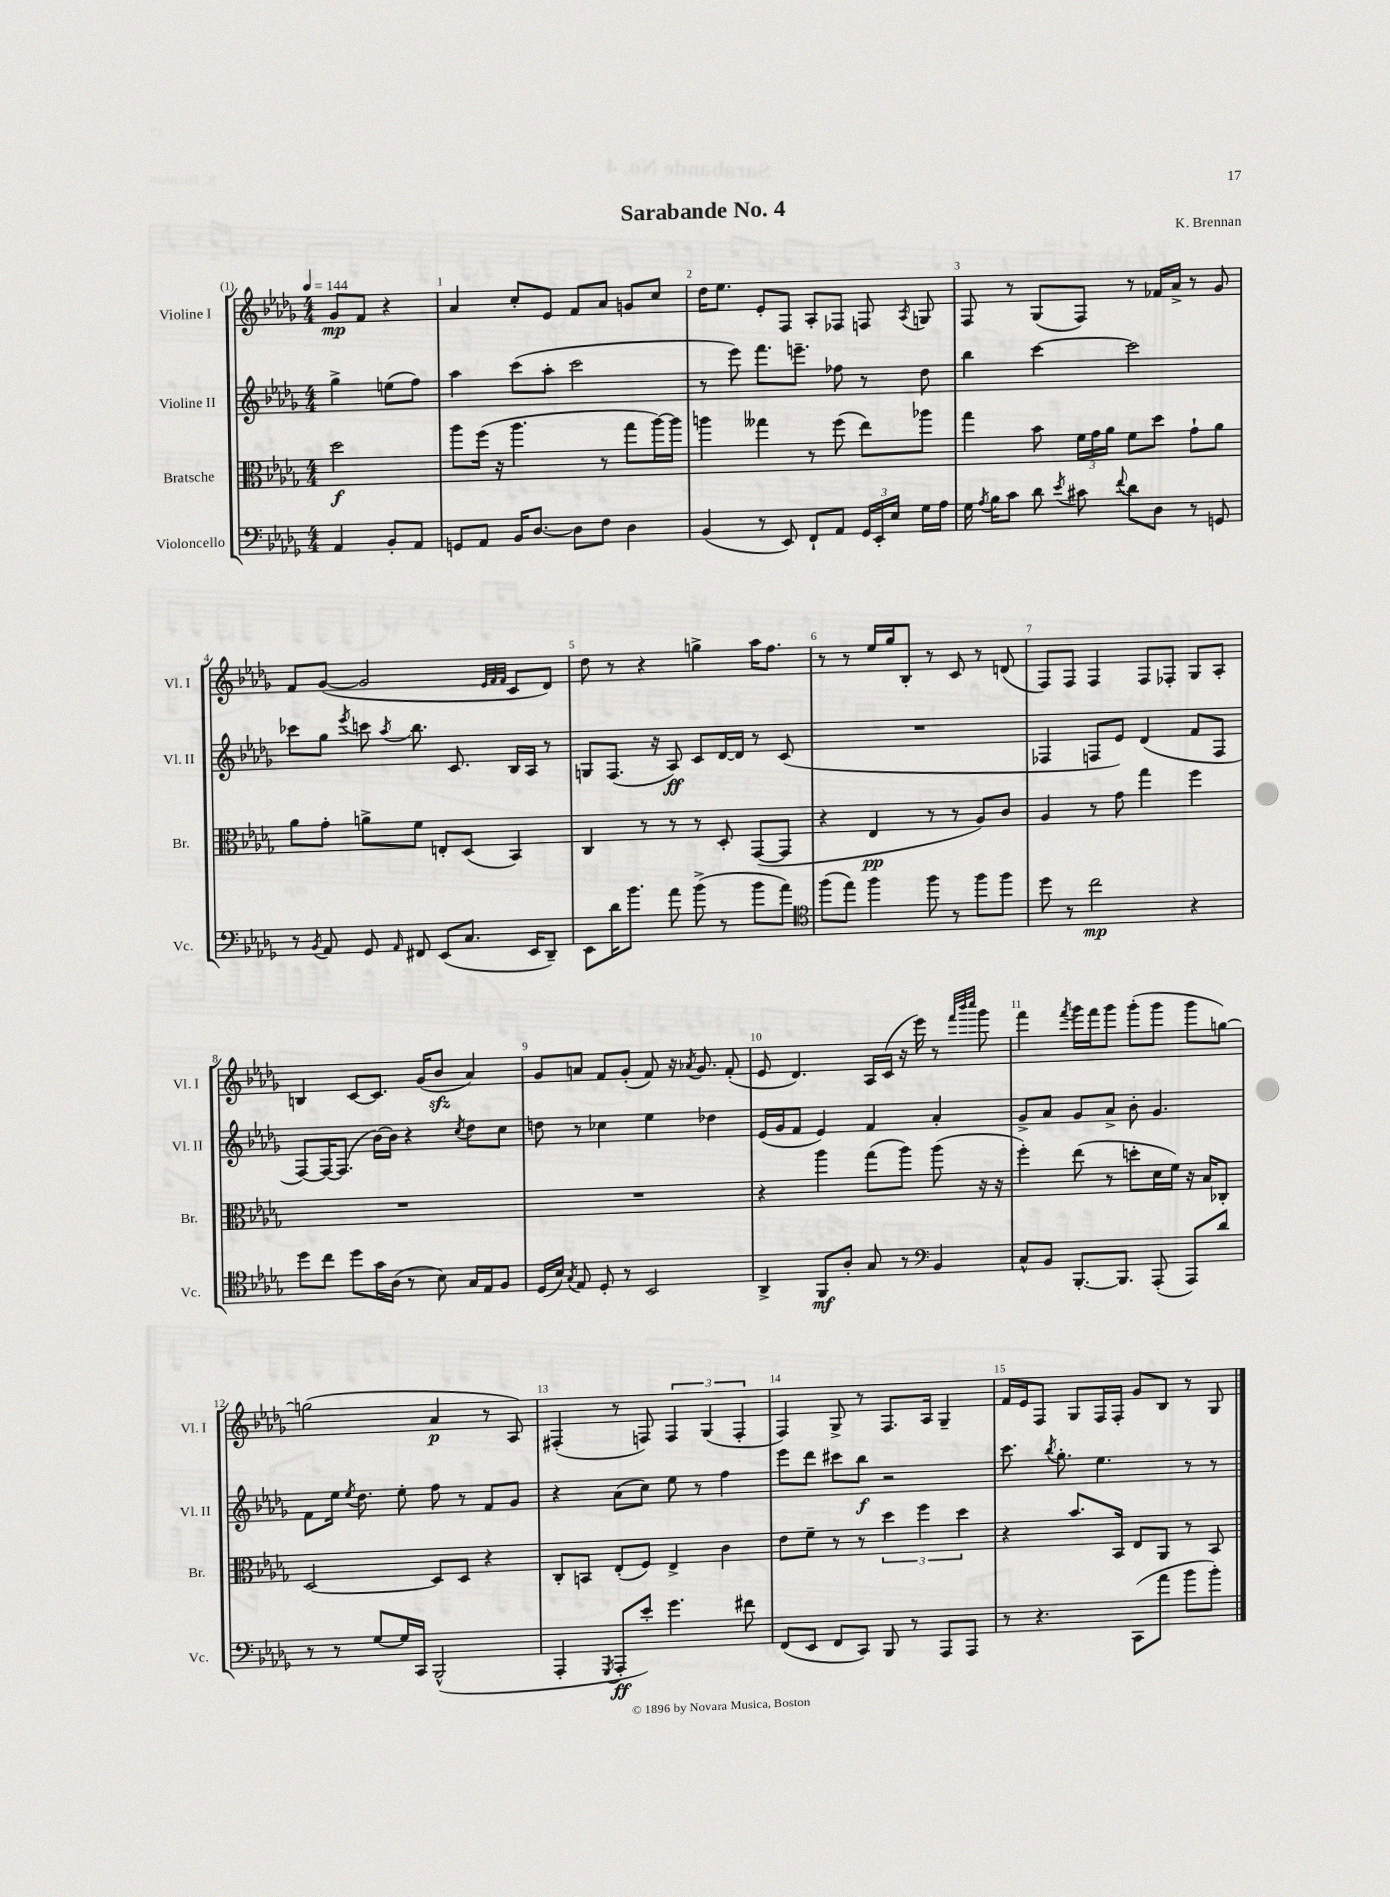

**kern	**dynam	**kern	**dynam	**kern	**dynam	**kern	**dynam
*part4	*part4	*part3	*part3	*part2	*part2	*part1	*part1
*staff4	*staff4	*staff3	*staff3	*staff2	*staff2	*staff1	*staff1
*I"Violoncello	*	*I"Bratsche	*	*I"Violine II	*	*I"Violine I	*
*I'Vc.	*	*I'Br.	*	*I'Vl. II	*	*I'Vl. I	*
*clefF4	*	*clefC3	*	*clefG2	*	*clefG2	*
*k[b-e-a-d-g-]	*	*k[b-e-a-d-g-]	*	*k[b-e-a-d-g-]	*	*k[b-e-a-d-g-]	*
*M4/4	*	*M4/4	*	*M4/4	*	*M4/4	*
*MM144	*	*MM144	*	*MM144	*	*MM144	*
=	=	=	=	=	=	=	=
4AA-/	.	2dd-\	f	4gg-^\	.	8g-/L	mp
.	.	.	.	.	.	8f/J	.
8BB-'/L	.	.	.	(8een\L	.	4r	.
8AA-/J	.	.	.	8ff\J)	.	.	.
=1	=1	=1	=1	=1	=1	=1	=1
8GGn/L	.	8aa-\L	.	4aa-\	.	4a-/	.
8AA-/J	.	(16ff\Jk	.	.	.	.	.
.	.	16r	.	.	.	.	.
16BB-/KL	.	4.aa-\	.	(8ccc\L	.	8cc'/L	.
[8.D-/J	.	.	.	.	.	.	.
.	.	.	.	8aa-'\J	.	8e-/J	.
8D-\L]	.	.	.	2ccc\	.	8f/L	.
8F\J	.	8r	.	.	.	8a-/J	.
4D-\	.	8gg-\L	.	.	.	8gn/L	.
.	.	[16aa-\L)	.	.	.	8cc/J	.
.	.	16aa-\JJ]	.	.	.	.	.
=2	=2	=2	=2	=2	=2	=2	=2
(4BB-/	.	4aan\	.	8r	.	16dd-\KL	.
.	.	.	.	.	.	8.ee-\J	.
.	.	.	.	8eee-\)	.	.	.
8r	.	4gg--X\	.	8.fff\L	.	8e-'/L	.
8EE-/)	.	.	.	.	.	8F/J	.
.	.	.	.	8.eeen~\J	.	.	.
8FF`/L	.	8r	.	.	.	8A-'/L	.
8AA-/J	.	(8ff\	.	8ff-X\	.	8F-X/J	.
24GG-/LL	.	8ee-\L)	.	8r	.	8Fn/	.
24EE-'/	.	.	.	.	.	.	.
24E-/JJ	.	.	.	.	.	.	.
.	.	.	.	.	.	8qA-/	.
16G-\LL	.	8aa-X\J	.	8dd-\	.	8Gn/	.
16A-\JJ	.	.	.	.	.	.	.
=3	=3	=3	=3	=3	=3	=3	=3
16G-\	.	4gg-\	.	4bb-\	.	8F/	.
8qA-/	.	.	.	.	.	.	.
16B-\KL	.	.	.	.	.	.	.
8c\J	.	.	.	.	.	8r	.
8d-\	.	8b-\	.	[4ccc\	.	(8G-/L	.
8qe-/	.	.	.	.	.	.	.
8c#X\	.	24f\LL	.	.	.	8F/J)	.
.	.	24g-\	.	.	.	.	.
.	.	24a-\JJ	.	.	.	.	.
8qqf/	.	.	.	.	.	.	.
8d-\L	.	8f\L	.	2ccc\]	.	8r	.
8D-\J	.	8dd-\J	.	.	.	16f-X/LL	.
.	.	.	.	.	.	16a-^/JJ	.
8r	.	8g-`\L	.	.	.	8r	.
8GGn/	.	8a-\J	.	.	.	8g-/	.
!!LO:LB:g=z
=4	=4	=4	=4	=4	=4	=4	=4
8r	.	8a-\L	.	8ccc-X\L	.	8f/L	.
8qBB-/	.	.	.	.	.	.	.
8AA-/	.	8g-'\J	.	8gg-\J	.	([8g-/J	.
.	.	.	.	8qeee-/	.	.	.
8GG-/	.	8an^\L	.	8cccn\	.	2g-/]	.
16qqAA-/	.	.	.	8qaa-/	.	.	.
8FF#X/	.	8f\J	.	8.bb-\	.	.	.
(8EE-/L	.	8En'/L	.	.	.	.	.
.	.	.	.	8.c/	.	.	.
8.C/J	.	(8D-/J	.	.	.	.	.
.	.	.	.	.	.	32qqe-/LLL	.
.	.	.	.	.	.	32qqf/	.
.	.	.	.	.	.	32qqf/JJJ	.
.	.	4BB-/)	.	16B-/LL	.	8c/L	.
16EE-/KL	.	.	.	16A-/JJ	.	.	.
8DD-~/J)	.	.	.	8r	.	8d-/J)	.
=5	=5	=5	=5	=5	=5	=5	=5
8EE-\L	.	4C/	.	8Gn/L	.	8dd-\	.
16d-\K	.	.	.	(8.F/J	.	8r	.
8.b-\J	.	.	.	.	.	.	.
.	.	8r	.	.	.	4r	.
.	.	.	.	16r	.	.	.
8a-\	.	8r	.	8A-/)	ff	.	.
(8b-^\	.	8r	.	8c/L	.	4ggn^\	.
8r	.	8D-'/	.	[16d-/L	.	.	.
.	.	.	.	16d-/JJ]	.	.	.
8b-\L	.	([8GG-/L	.	8r	.	16aa-\KL	.
.	.	.	.	.	.	8.ff\J	.
8a-\J)	.	8GG-/J]	.	(8c/	.	.	.
=6	=6	=6	=6	=6	=6	=6	=6
*clefC4	*	*	*	*	*	*	*
(8ff\L	.	4r	.	1r	.	8r	.
8ee-\J)	.	.	.	.	.	8r	.
4ff\	.	4E-/	pp	.	.	16ee-/LL	.
.	.	.	.	.	.	16gg-/J	.
.	.	.	.	.	.	8B-'/J	.
8ff\	.	8r	.	.	.	8r	.
8r	.	8r	.	.	.	8c/	.
8ff\L	.	8A-/L)	.	.	.	8r	.
8ff\J	.	8c/J	.	.	.	(8dn/	.
=7	=7	=7	=7	=7	=7	=7	=7
8dd-\	.	4A-/	.	4F-X/	.	8F/L)	.
8r	.	.	.	.	.	8F/J	.
2cc\	mp	8r	.	8Fn/L	.	4F/	.
.	.	8g-\	.	8e-/J)	.	.	.
.	.	4gg-\	.	(4d-/	.	8F/L	.
.	.	.	.	.	.	8F-X'/J	.
4r	.	4ff\	.	8f/L	.	8G-/L	.
.	.	.	.	8F/J	.	8A-'/J	.
!!LO:LB:g=z
=8	=8	=8	=8	=8	=8	=8	=8
8dd-\L	.	1r	.	[8F/L)	.	4Bn/	.
8cc\J	.	.	.	16F/K_	.	.	.
.	.	.	.	(8.F/J]	.	.	.
8dd-\L	.	.	.	.	.	[8c/L	.
16g-\L	.	.	.	[16b-\LL)	.	8.c/J]	.
(16A-\JJ	.	.	.	16b-\JJ]	.	.	.
8r	.	.	.	4r	.	.	.
.	.	.	.	.	.	(16g-/KL	.
8B-\)	.	.	.	.	.	8b-zz/J	.
.	.	.	.	8qcc/	.	.	.
16G-/LL	.	.	.	8dd-\L	.	4a-/)	.
16E-/J	.	.	.	.	.	.	.
8F/J	.	.	.	8cc\J	.	.	.
=9	=9	=9	=9	=9	=9	=9	=9
(16D-/LL	.	1r	.	8ddn\	.	8g-/L	.
16B-/JJ)	.	.	.	.	.	.	.
8qG-/	.	.	.	.	.	.	.
8E-/	.	.	.	8r	.	8an/J	.
8D-'/	.	.	.	4cc-X\	.	8f/L	.
8r	.	.	.	.	.	(8g-'/J	.
2BB-/	.	.	.	4ee-\	.	8f/)	.
.	.	.	.	.	.	16r	.
.	.	.	.	.	.	8qa-X/	.
.	.	.	.	.	.	8.g-/	.
.	.	.	.	4dd-X\	.	.	.
.	.	.	.	.	.	(8f'/	.
=10	=10	=10	=10	=10	=10	=10	=10
4AA-^/	.	4r	.	(16e-/LL	.	8e-/	.
.	.	.	.	16g-/J	.	.	.
.	.	.	.	8f/J	.	4.d-/)	.
8FF/L	mf	4aa-\	.	4e-/)	.	.	.
8A-'/J	.	.	.	.	.	.	.
8G-/	.	(8gg-\L	.	4f/	.	16A-/LL	.
.	.	.	.	.	.	(16c/JJ	.
8r	.	8aa-\J)	.	.	.	16r	.
.	.	.	.	.	.	16eee-\)	.
*clefF4	*	*	*	*	*	*	*
4BB-/	.	(8aa-\	.	4a-'/	.	8r	.
.	.	.	.	.	.	32qqfff/LLL	.
.	.	.	.	.	.	32qqbbb-/	.
.	.	.	.	.	.	32qqcccc/JJJ	.
.	.	16r	.	.	.	8ggg-\	.
.	.	16r	.	.	.	.	.
=11	=11	=11	=11	=11	=11	=11	=11
8C^^/L	.	4ff'\)	.	8g-^/L	.	4fff\	.
8BB-/J	.	.	.	8a-/J	.	.	.
.	.	.	.	.	.	8qfff/	.
[8.BBB-'/L	.	(8ee-\	.	8g-/L	.	16ggg-\LL	.
.	.	.	.	.	.	16fff\J	.
.	.	8r	.	8a-^/J	.	8ggg-\J	.
8.BBB-/J]	.	.	.	.	.	.	.
.	.	8ddn'\L	.	8b-'\	.	(8ggg-'\L	.
(8AAA-'/	.	16d-\L	.	4.g-/	.	8ggg-\J	.
.	.	16f\JJ)	.	.	.	.	.
8AAA-/L)	.	16r	.	.	.	8ggg-\L	.
.	.	16B-/KL	.	.	.	.	.
8d-/J	.	8C-X'/J	.	.	.	[8ggn\J)	.
!!LO:LB:g=z
=12	=12	=12	=12	=12	=12	=12	=12
8r	.	[2D-/	.	8f\L	.	(2ggn\]	.
8r	.	.	.	16ee-\Jk	.	.	.
.	.	.	.	8qee-/	.	.	.
.	.	.	.	8.dd-\	.	.	.
[8G-/L	.	.	.	.	.	.	.
16G-/L]	.	.	.	8ee-'\	.	.	.
16CC/JJ	.	.	.	.	.	.	.
(2BBB-^^/	.	8D-/L]	.	8ff\	.	4a-/	p
.	.	8D-/J	.	8r	.	.	.
.	.	4r	.	8f/L	.	8r	.
.	.	.	.	8g-/J	.	8A-/)	.
=13	=13	=13	=13	=13	=13	=13	=13
4AAA-'/	.	8C'/L	.	4r	.	(4F#X'/	.
.	.	8BBn/J	.	.	.	.	.
8qGGG-/	.	.	.	.	.	.	.
8AAA-'/L	ff	(8E-'/L	.	(8a-\L	.	8r	.
8e-'/J)	.	8F/J)	.	8cc\J)	.	8Fn/)	.
4.g-\	.	4E-^/	.	8ee-\	.	6F/	.
.	.	.	.	8r	.	.	.
.	.	.	.	.	.	(6G-/	.
.	.	4c\	.	4ff\	.	.	.
.	.	.	.	.	.	6F'/	.
8f#X\	.	.	.	.	.	.	.
=14	=14	=14	=14	=14	=14	=14	=14
(8FF/L	.	8e-\L	.	8eee-\L	.	4F/)	.
8EE-/J	.	8f~\J	.	8ddd-\J	.	.	.
8FF/L	.	8r	.	8ccc#X\L	.	8G-^/	.
8CC/J)	.	8r	.	8bb-\J	f	8r	.
8BBB-/	.	6dd-\	.	2r	.	8.F/L	.
8r	.	.	.	.	.	.	.
.	.	6ff\	.	.	.	.	.
.	.	.	.	.	.	16A-/Jk	.
8AAA-/L	.	.	.	.	.	4G-~/	.
.	.	6dd-\	.	.	.	.	.
8AAA-/J	.	.	.	.	.	.	.
=15	=15	=15	=15	=15	=15	=15	=15
8r	.	4r	.	8.ccc\	.	16f/LL	.
.	.	.	.	.	.	16e-/J	.
4.r	.	.	.	.	.	8F/J	.
.	.	.	.	8qbb-/	.	.	.
.	.	.	.	8.gg-'\	.	.	.
.	.	8.b-/L	.	.	.	8G-/L	.
.	.	.	.	4.ee-\	.	16F/L	.
.	.	16BB-/Jk	.	.	.	16F'/JJ	.
(8CC\L	.	8E-/L	.	.	.	8g-/L	.
8a-\J	.	8AA-/J	.	.	.	8B-/J	.
8b-\L	.	8r	.	8r	.	8r	.
8b-'\J)	.	8BB-/	.	8r	.	8G-/	.
==	==	==	==	==	==	==	==
*-	*-	*-	*-	*-	*-	*-	*-
